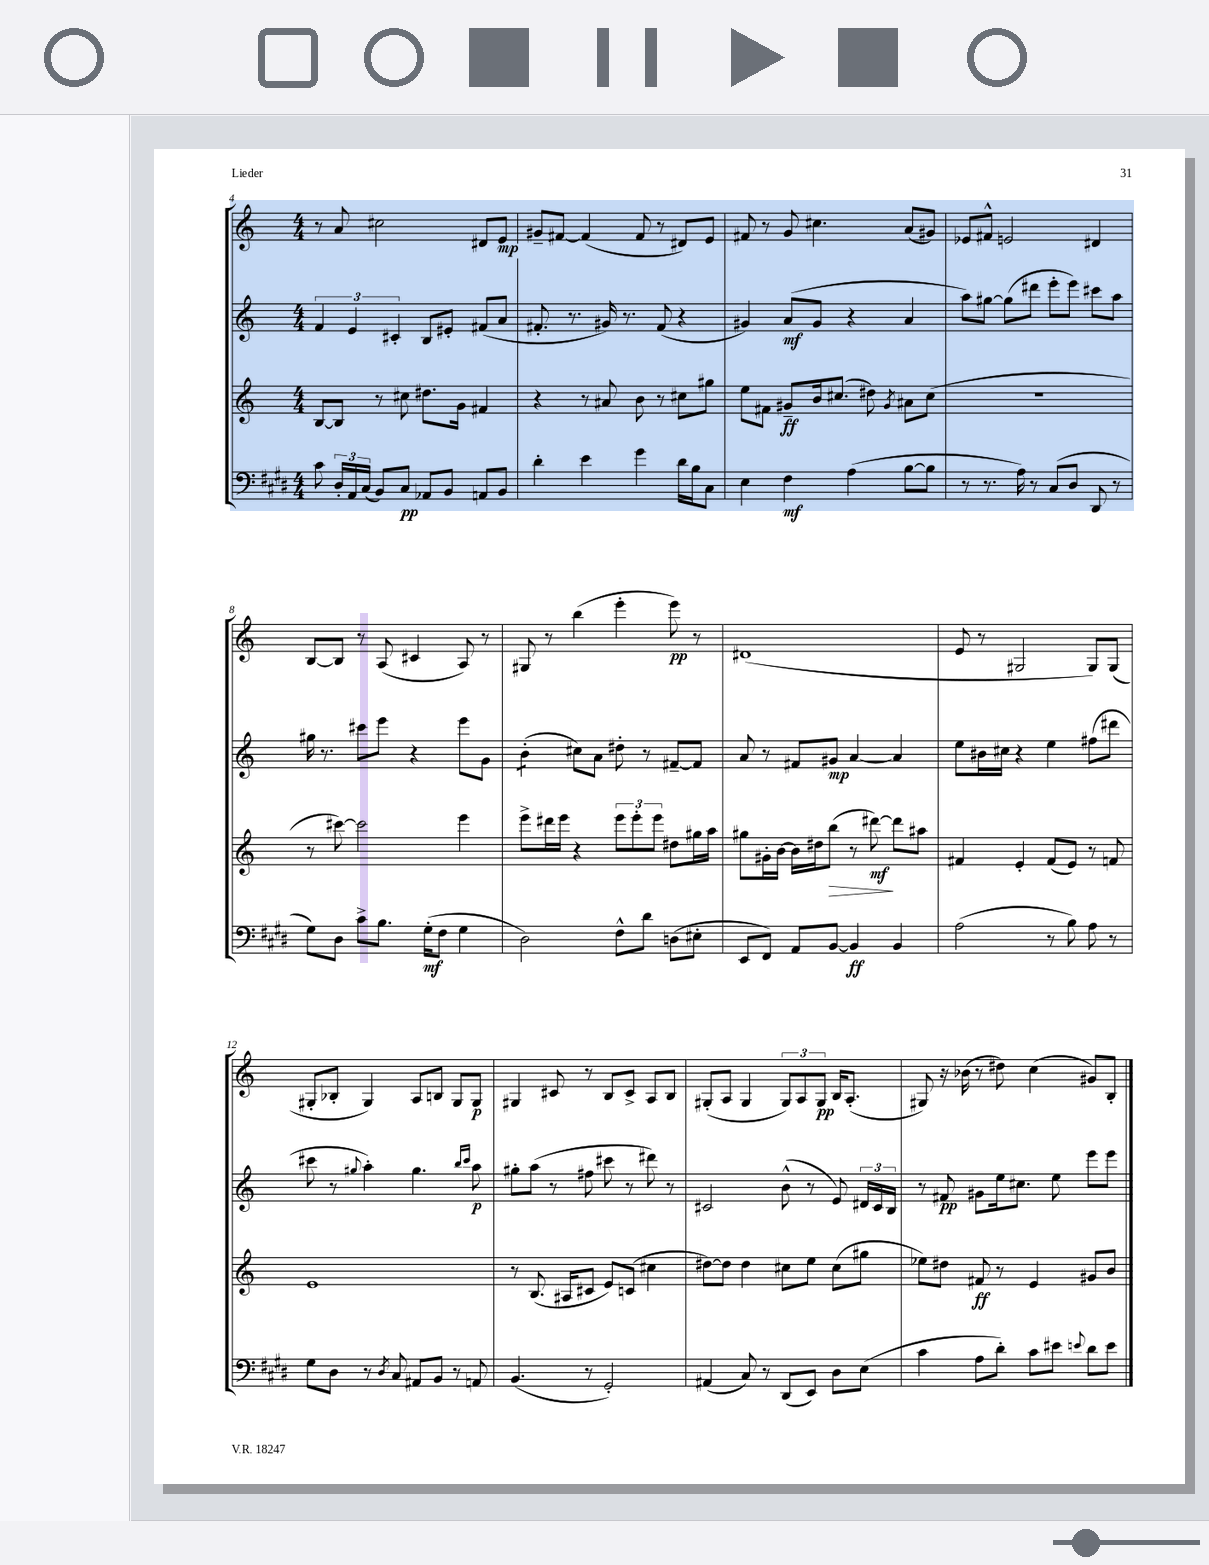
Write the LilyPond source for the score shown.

<<
\new StaffGroup <<
\new Staff = "s0" {
    \clef treble \key c \major \numericTimeSignature \time 4/4
    \autoBeamOff r8 a'8 cis''2 dis'8[ e'8]\mp |
    gis'8[-- fis'8]~ fis'4( fis'8 r8 dis'8[) e'8] |
    fis'8 r8 g'8 cis''4. a'8[( gis'8]) |
    ees'8[ fis'8]-^ e'2 dis'4 |
    b8[~ b8] r8 a8( cis'4 a8) r8 |
    gis8 r8 b''4( e'''4-. e'''8\pp) r8 |
    dis'1( |
    e'8 r8 gis2 gis8[) gis8]( |
    gis8[-. bes8]-. gis4) a8[ b8] gis8[ gis8]\p |
    gis4 cis'8 r8 b8[ cis'8]-> a8[ b8] |
    gis8[-.( a8] gis4 \tuplet 3/2 { gis8[) a8 gis8]\pp } b16[ a8.]-.( |
    gis8) r16 bes'16( r8 dis''8) c''4( gis'8[) b8]-. \bar "|." |
}
\new Staff = "s1" {
    \clef treble \key c \major \numericTimeSignature \time 4/4
    \autoBeamOff \tuplet 3/2 { f'4 e'4 cis'4-. } b8[ eis'8]-. fis'8[( a'8] |
    fis'8.-. r8. gis'16) r8. fis'8( r4 |
    gis'4) a'8[\mf( gis'8] r4 a'4 |
    a''8[) gis''8]~ gis''8[( dis'''8] e'''8[-. e'''8]) cis'''8[ a''8] |
    gis''16 r8. cis'''8[ e'''8] r4 e'''8[ g'8] |
    b'4:8-.( cis''8[) a'8] dis''8-. r8 fis'8[~-- fis'8] |
    a'8 r8 fis'8[ gis'8]\mp a'4~ a'4 |
    e''8[ bis'16 cis''16] r4 e''4 fis''8[( dis'''8] |
    cis'''8 r8 \appoggiatura { gis''8 } a''4-.) gis''4. \grace { b''16[ cis'''16] } a''8\p |
    gis''8[-. a''8]( r8 fis''8 cis'''8 r8 dis'''8) r8 |
    cis'2 b'8-^( r8 e'8) \tuplet 3/2 { dis'16[ cis'16 b16] } |
    r8 fis'8\pp gis'8[ e''16 cis''8.] e''8 e'''8[ e'''8] \bar "|." |
}
\new Staff = "s2" {
    \clef treble \key c \major \numericTimeSignature \time 4/4
    \autoBeamOff b8[~ b8] r8 cis''8 dis''8.[ g'16] fis'4 |
    r4 r8 ais'8 b'8 r8 cis''8[ gis''8] |
    e''8[ fis'8] gis'8[--\ff b'16 cis''8.]( dis''8) \acciaccatura { gis'8 } ais'8[ cis''8]( |
    r1 |
    r8 cis'''8~) cis'''2 e'''4 |
    e'''8[-> dis'''16 e'''16] r4 \tuplet 3/2 { e'''8[ e'''8-. e'''8] } dis''8[ gis''16 a''16] |
    gis''8[ gis'16-. b'16]~ b'16[ dis''16 b''8]\>( r8 dis'''8~\mf\!) dis'''8[ ais''8] |
    fis'4 e'4-. fis'8[( e'8]) r8 f'8 |
    e'1 |
    r8 b8.( ais16[ cis'8] e'8[) c'8]( cis''4 |
    dis''8[~) dis''8] dis''4 cis''8[ e''8] cis''8[( gis''8] |
    ees''8[) dis''8] fis'8\ff r8 e'4 gis'8[ b'8] \bar "|." |
}
\new Staff = "s3" {
    \clef bass \key e \major \numericTimeSignature \time 4/4
    \autoBeamOff cis'8 \tuplet 3/2 { dis16[-. a,16 cis16]( } b,8[) cis8]\pp aes,8[ b,8] a,8[ b,8] |
    dis'4-. e'4 gis'4 dis'16[ b16 cis8] |
    e4 fis4\mf a4( b8[~ b8] |
    r8 r8. a16) r8 cis8[( dis8] dis,8 r8 |
    gis8[) dis8] cis'8[-> b8.] gis16[-.\mf( fis8] gis4 |
    dis2) fis8[-^ dis'8] d8[( eis8]-. |
    e,8[ fis,8]) a,8[ b,8]~ b,4\ff b,4 |
    a2( r8 b8) a8 r8 |
    gis8[ dis8] r8 \acciaccatura { dis8 } cis8 ais,8[ b,8] r8 a,8 |
    b,4.( r8 gis,2-.) |
    ais,4( cis8) r8 dis,8[( e,8]) dis8[ e8]( |
    cis'4 a8[ dis'8]-.) cis'8[ eis'8] \appoggiatura { e'8 } dis'8[ e'8] \bar "|." |
}
>>
>>
\layout { \context { \Score currentBarNumber = #4 } }
